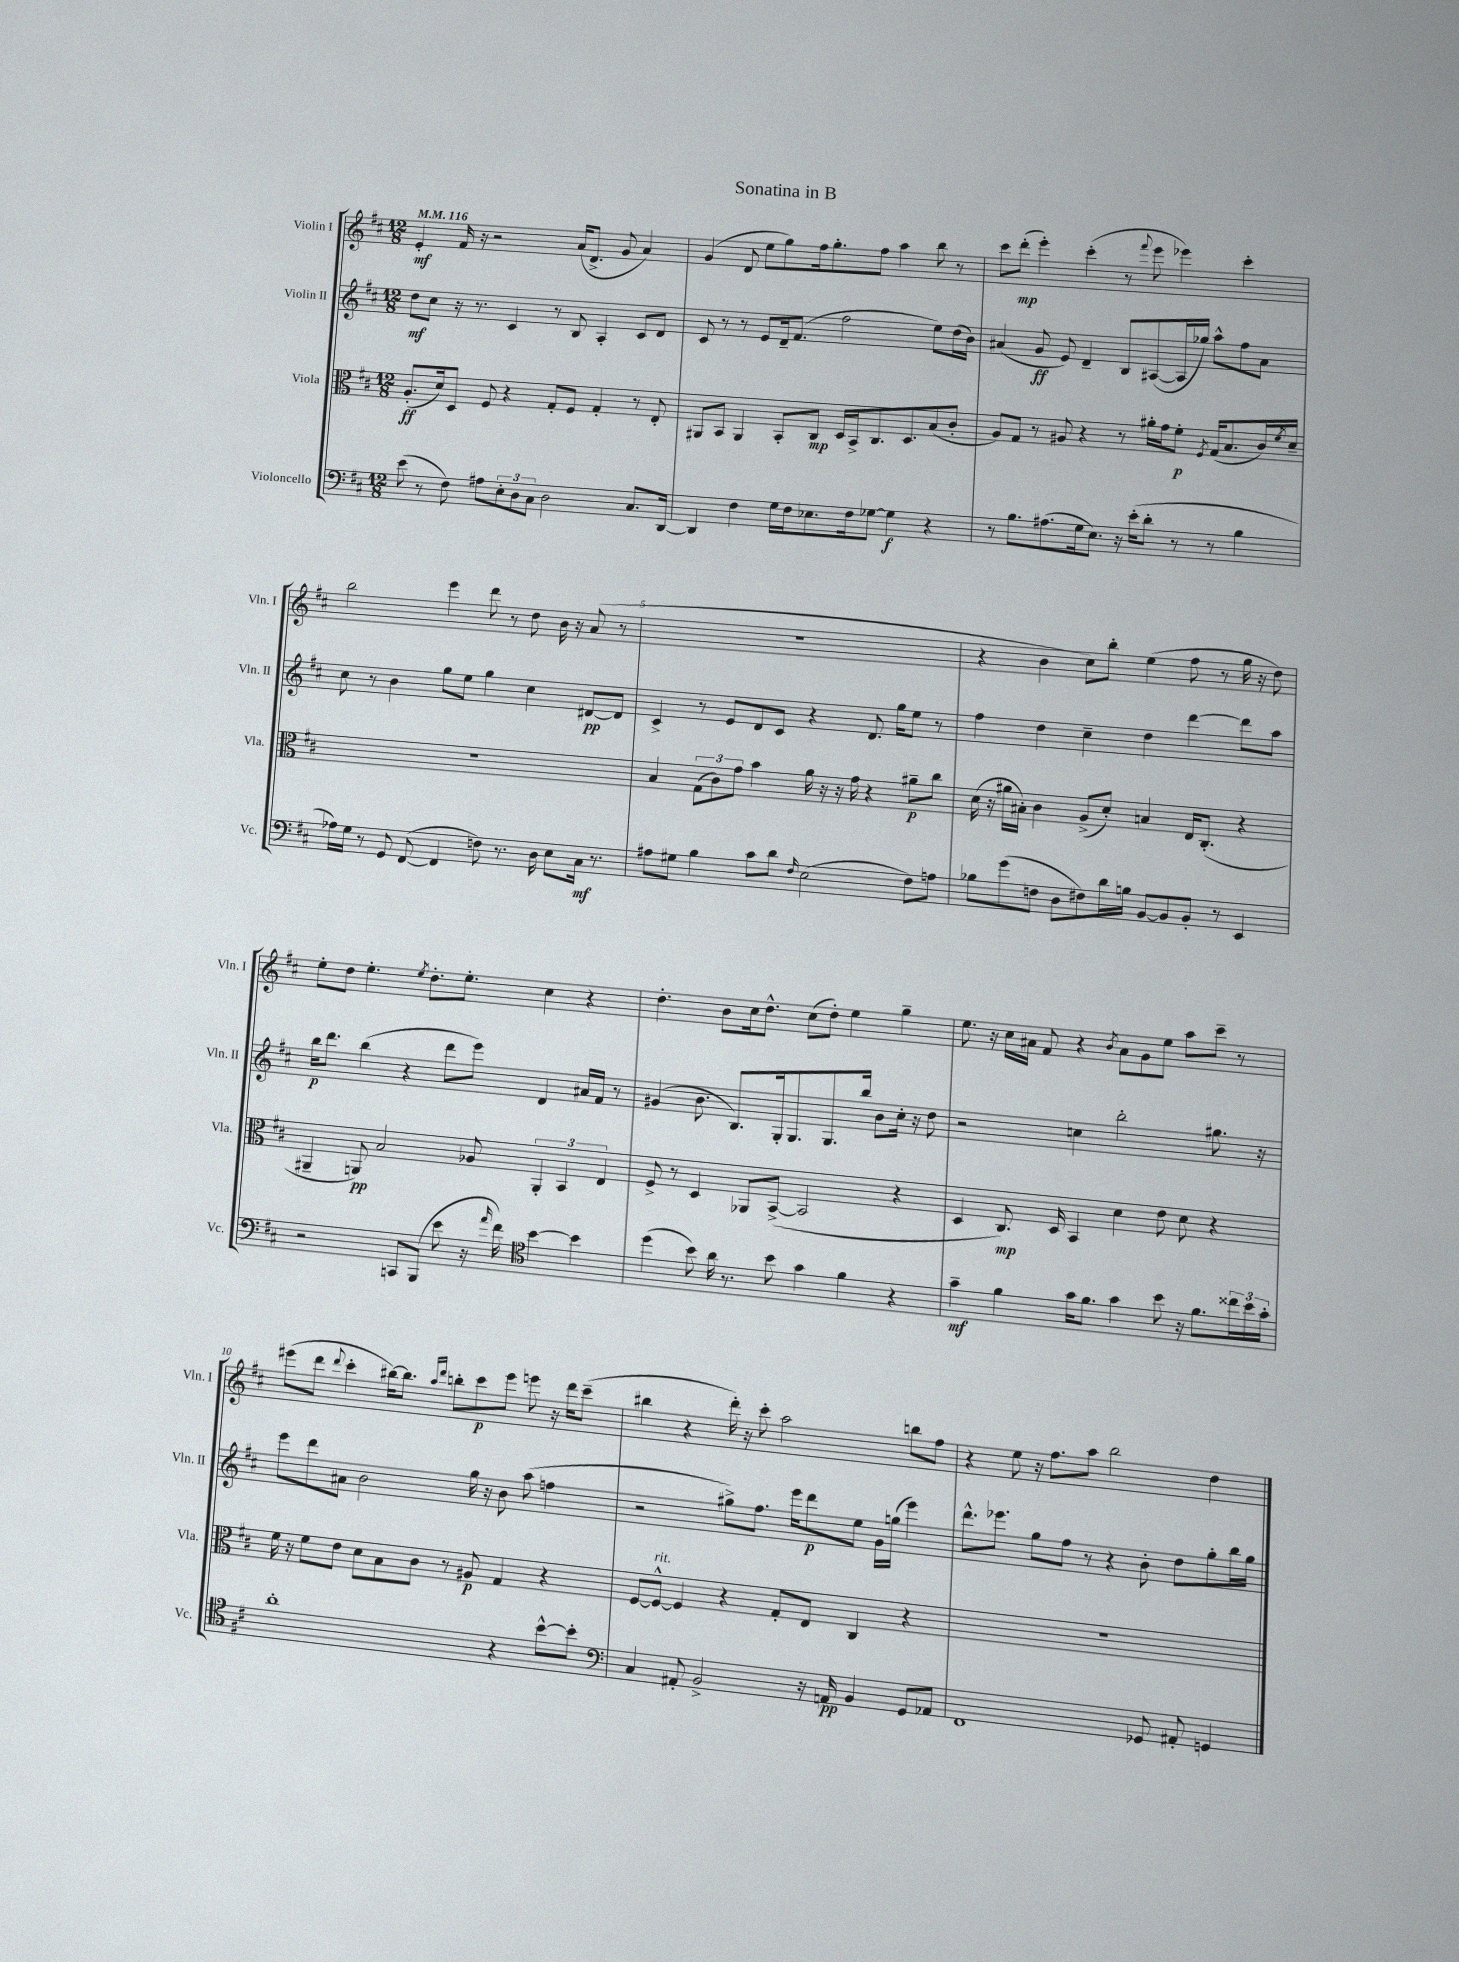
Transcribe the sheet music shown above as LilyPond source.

\header { title = "Sonatina in B" }
<<
\new StaffGroup <<
\new Staff = "s0" \with { instrumentName = "Violin I" shortInstrumentName = "Vln. I" } {
    \clef treble \key d \major \numericTimeSignature \time 12/8 \tempo 4 = 116
    e'4-.\mf fis'16 r16 r2 a'16( d'8.-> g'8 a'4) |
    g'4( d'8 e''8 g''8) fis''16 g''8.-. fis''8 a''4 b''8 r8 |
    cis'''8 d'''8-.\mp( e'''4-.) cis'''4-.( r8 \appoggiatura { fis'''8 } e'''8 ees'''4) cis'''4-. |
    b''2 e'''4 d'''8 r8 d''8 b'16 r16 a'8( r8 |
    R1. |
    r4 b'4 cis''8) b''8-. e''4( fis''8 r8 g''16 r16 d''8) |
    e''8-. d''8 e''4.-. \acciaccatura { e''8 } d''8.-. e''8.-. cis''4 r4 |
    d''4.-. b'8 cis''16 d''8.-^ cis''8( d''8-.) e''4 g''4-- |
    e''8. r16 cis''16 ais'16 fis'8 r4 \acciaccatura { b'8 } ais'8 g'8 e''8 a''8 cis'''8-- r8 |
    eis'''8( d'''8 \appoggiatura { d'''8 } cis'''4-. bis''16~) bis''8. \grace { a''16 d'''16 } b''8-. cis'''8\p eis'''8 e'''8 r16 d'''16 cis'''8--( |
    bis''4 r4 d'''16-.) r16 cis'''8-. a''2 b''8 fis''8 |
    r4 e''8 r16 fis''8. a''8 b''2 d''4 \bar "|." |
}
\new Staff = "s1" \with { instrumentName = "Violin II" shortInstrumentName = "Vln. II" } {
    \clef treble \key d \major \numericTimeSignature \time 12/8
    d''8\mf cis''8 r16 r8. cis'4 r8 b8 a4-. cis'8 d'8 |
    cis'8 r8 r8 e'8 d'16-- fis'8.( fis''2 e''8) d''16( b'16) |
    ais'4( g'8\ff e'8) d'4-- b8 ais8~( ais16 ges''16) a''8-^ fis''8 ais'8 |
    cis''8 r8 b'4 g''8 e''8 g''4 cis''4 dis'8~\pp dis'8 |
    cis'4-> r8 e'8 d'8 cis'8 r4 d'8. g''16 e''8 r8 |
    fis''4 d''4 cis''4-- d''4 d'''4~ d'''8 a''8 |
    b''16\p d'''8. b''4( r4 d'''8 e'''8) d'4 ais'16 fis'16 r8 |
    gis'4( b'8. b8.) g16-. g8. g8. b''16 b'8 cis''16-. r16 d''8 |
    r2 c''4 b''2-. gis''8. r16 |
    e'''8 d'''8 ais'8 b'2 g''16 r16 b'8 a''8( f''4 |
    r2 gis''8->) fis''8. e'''16 d'''8\p e''8 g'16 g''16( e'''4) |
    d'''8.-^ ees'''8. g''8 fis''8 r8 r4 b'8-. d''8 g''8-. b''16 g''16 \bar "|." |
}
\new Staff = "s2" \with { instrumentName = "Viola" shortInstrumentName = "Vla." } {
    \clef alto \key d \major \numericTimeSignature \time 12/8
    a8.-.\ff( d'16) d8 fis8 r4 g8-. fis8 g4-. r8 e8-. |
    ais,8 b,8 ais,4 b,8-. cis8\mp d16 b,16-> cis8. d8. b8( cis'8-. |
    a8) g8 r8 ais8 r4 r8 ais'16-. g'16 fis'8-.\p \acciaccatura { fis8 } g16( b8. cis'16) \acciaccatura { fis'8 } d'16-- |
    r1. |
    b4 \tuplet 3/2 { g8( cis'8) g'8 } b'4 a'16 r16 r16 g'16 r4 ais'8--\p cis''8 |
    d'16( r16 ais'16 bis16-.) cis'4 a8->( d'8-.) b4 e16 cis8.-.( r4 |
    ais,4-- a,8\pp) b2 aes8 \tuplet 3/2 { a,4-. b,4 e4 } |
    fis8-> r8 d4 aes,8 b,8~->( b,2 r4 |
    d4 cis8.\mp) d16 b,4 d'4 e'8 d'8 r4 |
    fis'16 r16 fis'8 e'8 d'8 b8 cis'8 r8 ais8\p g4 r4 |
    fis8~ fis8~-^^\markup { \italic "rit." } fis4 r4 g8-. e8 cis4 r4 |
    R1. \bar "|." |
}
\new Staff = "s3" \with { instrumentName = "Violoncello" shortInstrumentName = "Vc." } {
    \clef bass \key d \major \numericTimeSignature \time 12/8
    e'8( r8 fis8) ais8 \tuplet 3/2 { e8-. d8 cis8 } d2 cis8. d,16~ |
    d,4 fis4 g16 fis16 ees8. fis16 ges8~ ges4\f r4 |
    r8 b8. ais8.( g16 e8.) r16 e'16-.( d'8-. r8 r8 b4 |
    aes16) g16 r8 g,8 fis,8~( fis,4 f8) r8. d16 e8 cis16\mf r8. |
    ais8 gis8 b4 cis'8 d'8 \grace { fis16 } e2( fis8) a8 |
    bes8 g'8( f8 d8 fis8) d'16 b16 b,8~ b,8 b,8-. r8 e,4 |
    r2 c,8 b,,8( e'8 r16 \grace { a'16 } fis'16) \clef tenor b'4~ b'4 |
    d''4( b'8) a'16 r8. b'8 g'4 fis'4 r4 |
    g'4--\mf fis'4 g'16 fis'8. g'4 b'8 r16 fis'8. \tuplet 3/2 { cisis''16 b'16 g'16-. } |
    a'1-. r4 b'8~-^ b'8-. |
    \clef bass cis4 ais,8-. b,2-> r16 a,16\pp b,4 g,8 aes,8 |
    fis,1 ges,8 ais,8-. g,4 \bar "|." |
}
>>
>>
\layout { \context { \Score \override BarNumber.break-visibility = ##(#f #t #t) barNumberVisibility = #(every-nth-bar-number-visible 5) } }
